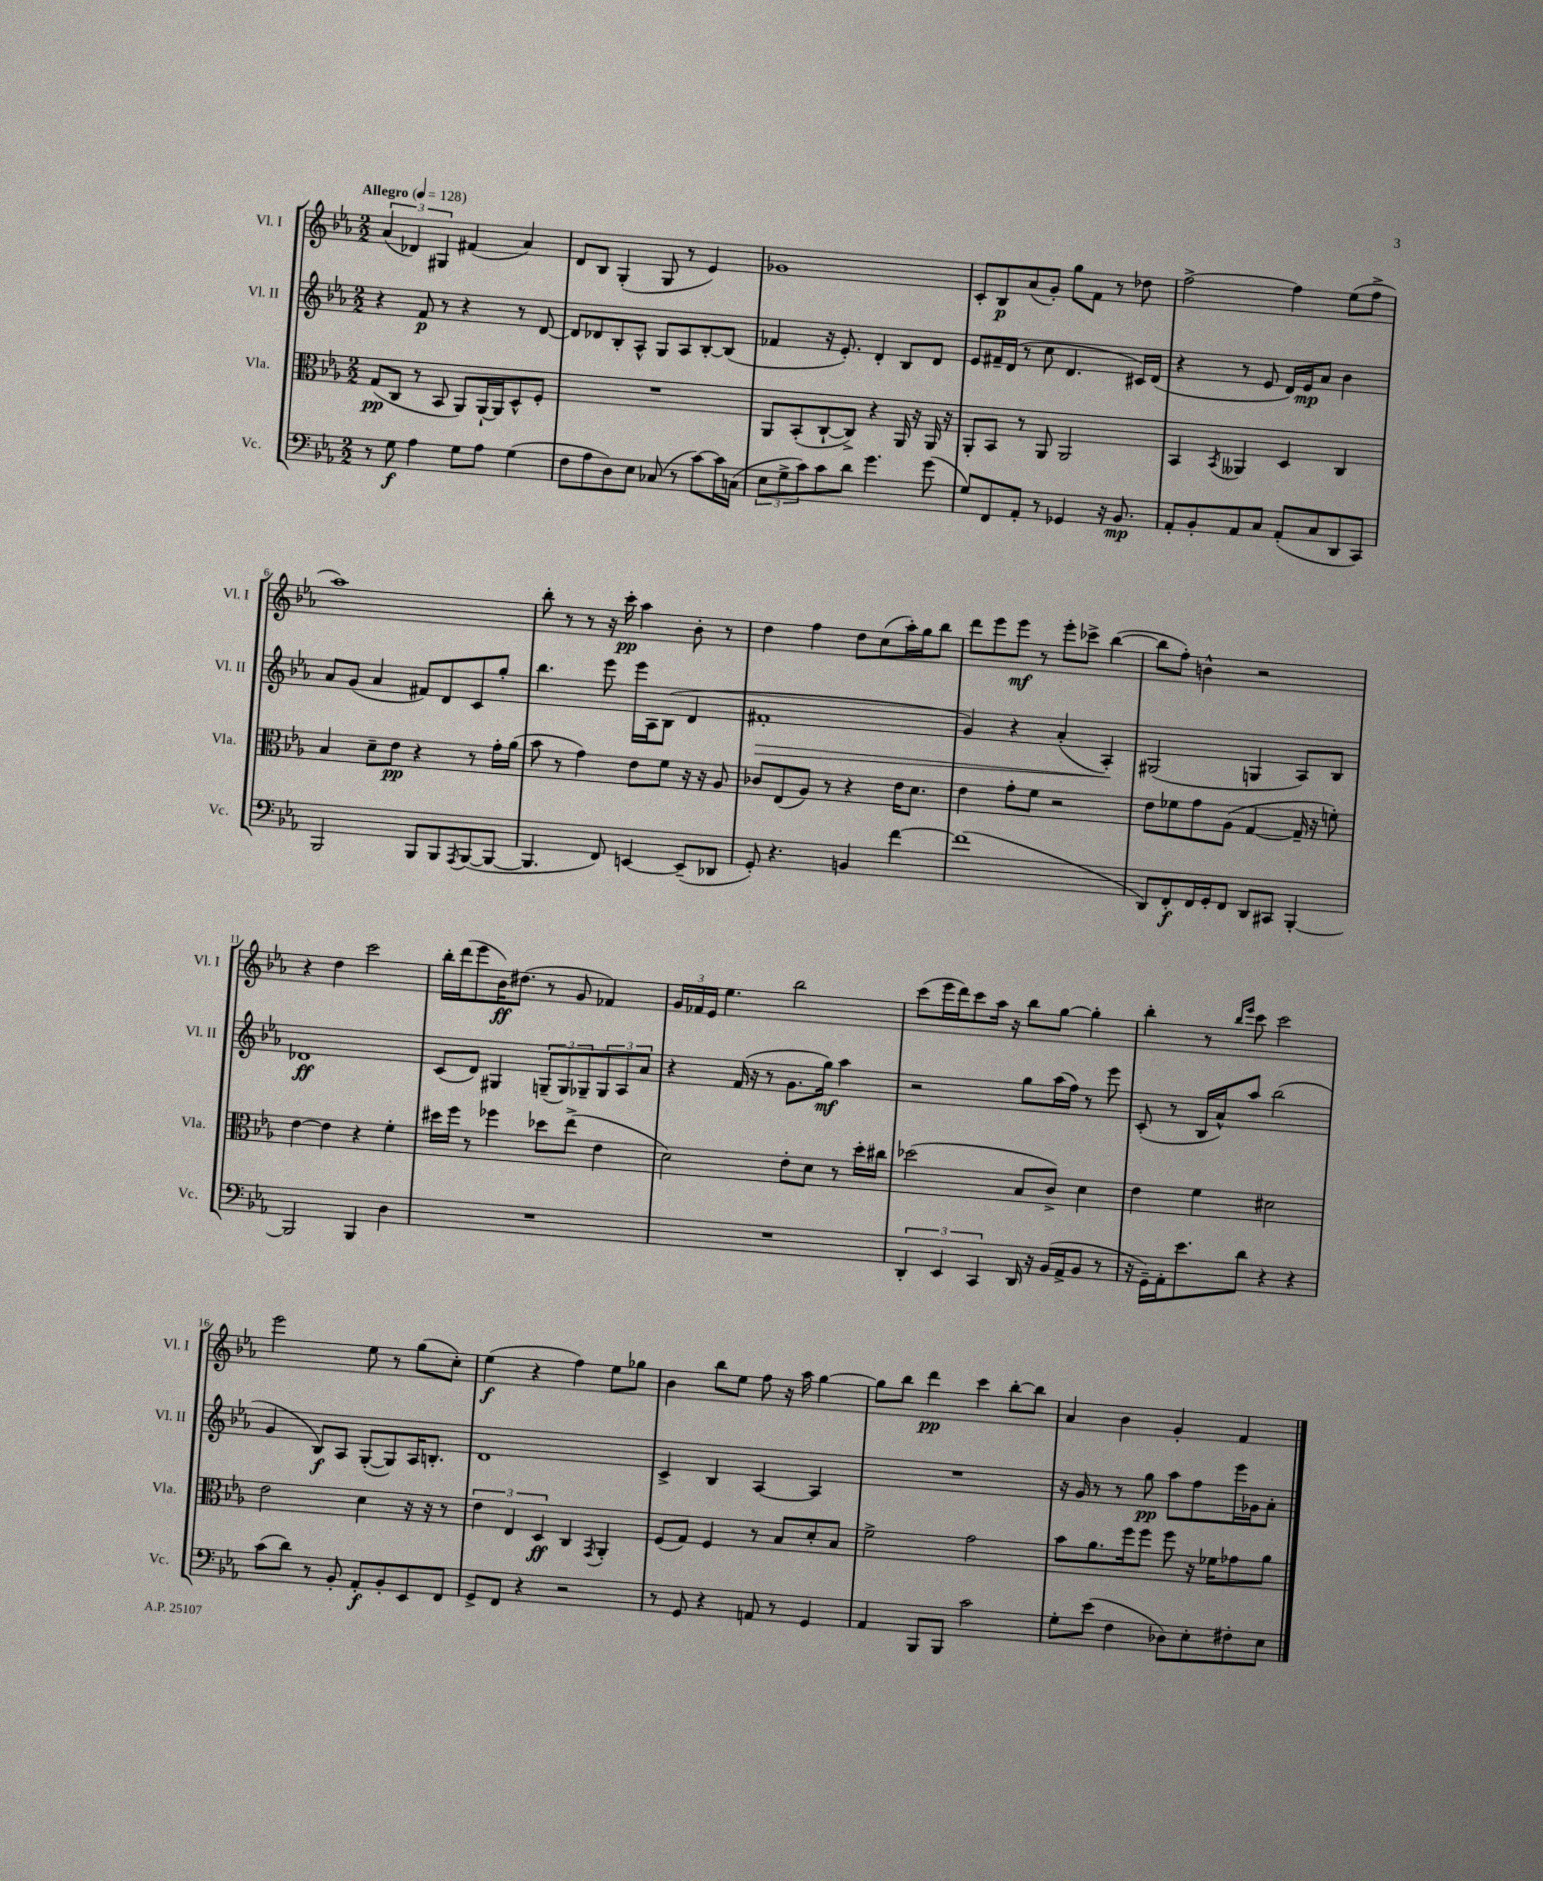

**kern	**kern	**kern	**kern
*staff4	*staff3	*staff2	*staff1
*clefF4	*clefC3	*clefG2	*clefG2
*k[b-e-a-]	*k[b-e-a-]	*k[b-e-a-]	*k[b-e-a-]
*M2/2	*M2/2	*M2/2	*M2/2
*MM128	*MM128	*MM128	*MM128
8r	(8G/L	4r	(6a-/
8G\	8C/J	.	.
.	.	.	6d-/)
4A-\	8r	8f/	.
.	.	.	6G#/
.	8BB-/	8r	.
8G\L	8AA-/L)	4r	(4f#/
8A-\J	[16AA-`/L	.	.
.	16AA-/]J	.	.
(4G\	8D^^/	8r	4a-/)
.	8F'/J	[8d/	.
=	=	=	=
8F\L	1r	8d/]L	8d/L
8A-\	.	8d-/	8B-/J
8D\)	.	8B-'/	(4G'/
8E-\J	.	8A-^^/J	.
(8C-/	.	8G/L	8G/
8r	.	8A-/	8r
[8c\L)	.	[8B-'/	4e-/)
16c\]L	.	(8B-/]J	.
(16C\JJ	.	.	.
=	=	=	=
12E-\L	8AA-/L	4f-/	1g-
12G^\	.	.	.
.	(8BB-'/	.	.
12c\)	.	.	.
8c\	[8C`/	16r	.
.	.	8.e-'/)	.
8d\J	8C^/]J)	.	.
4.g\	4r	4d'/	.
.	16AA-/	8B-/L	.
.	16r	.	.
(8g\	16AA-/	8d/J	.
.	16r	.	.
=	=	=	=
8G/L)	8AA-'/L	8e-/L	8c'/L
8FF/	8BB-/J	16f#~/L	8B-/
.	.	(16d/JJ	.
8AA-'/J	8r	8r	(8a-/
8r	8AA-/	8cc\	8g'/J)
4GG-/	2AA-/	4.d/	8gg\L
.	.	.	8f\J
16r	.	.	8r
8.BB-/	.	.	.
.	.	16c#/LL)	8dd-\
.	.	(16d/JJ	.
=	=	=	=
8AA-'/L	4BB-/	4r	[2ff^\
8BB-'/	.	.	.
.	8qBB-/	.	.
8AA-/	4AA--/	8r	.
8C/J	.	8e-/	.
(8AA-'/L	4D/	16d/LL)	4ff\]
.	.	16e-/J	.
8C/	.	8a-/J	.
8DD/	4C/	4b-\	(8ee-\L
8CC/J)	.	.	8ff^\J
=	=	=	=
2BBB-/	4B-/	8a-/L	1aa-)
.	.	(8g/J	.
.	8d~\L	4a-/	.
.	8e-\J	.	.
8BBB-/L	4r	8f#/L)	.
8BBB-/	.	8d/	.
8qAAA-/	.	.	.
([8BBB-/	8r	8c/	.
8BBB-/_J	16g'\LL	8gg'/J	.
.	(16a-\JJ	.	.
=	=	=	=
4.BBB-/]	8b-\	4.bb-\	8bb-'\
.	8r	.	8r
.	4g\)	.	8r
8FF/)	.	8eee-\	16r
.	.	.	16ccc'\
[4EE/	8e-\L	16eee-\LL	4aa-\
.	.	16A-\J	.
.	8f\J	(8B-\J	.
(8EE~/]L	16r	4d/	8b-'\
.	16r	.	.
8DD-/J	8A-/	.	8r
=	=	=	=
8GG'/)	8c-/L	1f#'	4dd\
4.r	(8E-/	.	.
.	8A-/J)	.	4ff\
.	8r	.	.
4BB/	4r	.	8dd\L
.	.	.	(8cc\
[4f\	16e-\LK	.	16aa-'\L)
.	8.d\J	.	16gg\J
.	.	.	8bb-\J
=	=	=	=
(1f]	4e-\	4g/)	8ddd\L
.	.	.	8eee-\
.	8g'\L	4r	8eee-\J
.	8f\J	.	8r
.	2r	(4a-'/	8eee-'\L
.	.	.	8ccc-^\J
.	.	4A-'/)	([4bb-\
=	=	=	=
8DD/L)	8e-\L	(2G#/	8bb-\]L
8FF'/	8f-\	.	8ff'\J)
16FF/L	8g\	.	4b^^\
16GG'/J	.	.	.
8FF/J	(8A-\J	.	.
8DD/L	[4G/	4G/	2r
8CC#/J	.	.	.
[4BBB-'/	16G~/]	8A-/L)	.
.	16r	.	.
.	8f'\)	8B-/J	.
=	=	=	=
2BBB-/]	[4e-\	1d-	4r
.	4e-\]	.	4dd\
4BBB-/	4r	.	2ccc\
4D\	4f'\	.	.
=	=	=	=
1r	16dd#\LL	(8c/L	16bb-'\LL
.	16ff\JJ	.	(16ddd\J
.	8r	8d/J)	8eee-\
.	4ff-\	4G#/	16b-\K)
.	.	.	(8.dd#\J
.	8dd-\L	(12G~/L	8r
.	.	12G/)	.
.	(8ee-^\J	.	8g/
.	.	12G-~/	.
.	4e-\	12G-/	4f-/)
.	.	12A-/	.
.	.	12a-/J	.
=	=	=	=
1r	2d\)	4r	24g/LL
.	.	.	24f-/
.	.	.	24e-/JJ
.	.	.	4.ee-\
.	.	(16f/	.
.	.	16r	.
.	.	8r	.
.	8e-'\L	8.g\L	2bb-\
.	8d\J	.	.
.	.	16gg\Jk)	.
.	8r	4aa-\	.
.	16dd'\LL	.	.
.	16cc#\JJ	.	.
=	=	=	=
6DD'/	(2dd-\	2r	(8ccc\L
.	.	.	16eee-\L
6EE-/	.	.	.
.	.	.	16ddd\J)
.	.	.	8ccc\
6CC/	.	.	.
.	.	.	16aa-\Jk
.	.	.	16r
16DD/	8B-/L	8gg\L	8bb-\L
16r	.	.	.
(16BB-/LL	8c^/J)	(16aa-\L	[8gg\J
16AA-^/J	.	16ff\JJ)	.
8BB-/J	4d\	8r	4gg'\]
8r	.	8eee-\	.
=	=	=	=
16r	4e-\	(8c'/	4bb-'\
16GG~\LL)	.	.	.
16AA-'\J	.	8r	.
8.e-\	.	.	.
.	4f\	16B-/LL	8r
.	.	16a-^^/J)	.
.	.	.	16qqbb-/LL
.	.	.	16qqeee-/JJ
8d\J	.	8aa-/J	8ccc\
4r	2d#\	(2bb-\	2ccc\
4r	.	.	.
=	=	=	=
(8c\L	2e-\	4g/	2eee-\
8d\J)	.	.	.
8r	.	8B-/L)	.
8BB-'/	.	8A-/J	.
8AA-'/L	4d\	([8G'/L	8ee-\
8BB-'/	.	8G/])	8r
8EE-/	16r	16A-/K	(8gg\L
.	16r	8.B'/J	.
8FF/J	8r	.	8cc'\J)
=	=	=	=
8GG^/L	6e-\	1d	(4ee-\
8FF/J	.	.	.
.	6E-/	.	.
4r	.	.	4r
.	6D/	.	.
2r	4C/	.	4ff\)
.	8qGG/	.	.
.	4AA-'/	.	8ee-\L
.	.	.	8gg-\J
=	=	=	=
8r	(8F/L	4c^/	4b-\
8GG/	8G/J)	.	.
4r	4F/	4B-/	8bb-\L
.	.	.	8ee-\J
8AA/	8r	[4A-/	8ff\
8r	8B-/L	.	16r
.	.	.	16aa-\
4GG/	8d'/	4A-/]	[4gg\
.	8B-/J	.	.
=	=	=	=
4AA-/	2f^\	1r	8gg\]L
.	.	.	8bb-\J
8BBB-/L	.	.	4ddd\
8BBB-/J	.	.	.
2c\	2g\	.	4ccc\
.	.	.	[8bb-'\L
.	.	.	8bb-\]J
=	=	=	=
8G'\L	8b-\L	16r	4a-/
.	.	16g/	.
(8e-\J	8.a-\	8r	.
4F\	.	8r	4b-\
.	16ff\k	.	.
.	8ff\J	8gg\	.
8D-\L)	8ff\	8aa-\L	4g'/
8E-'\	16r	8ff\	.
.	16f-\LK	.	.
8F#'\	8g-\	16eee-\L	4f/
.	.	16g-\J	.
8E-\J	8a-\J	8a-'\J	.
==	==	==	==
*-	*-	*-	*-
